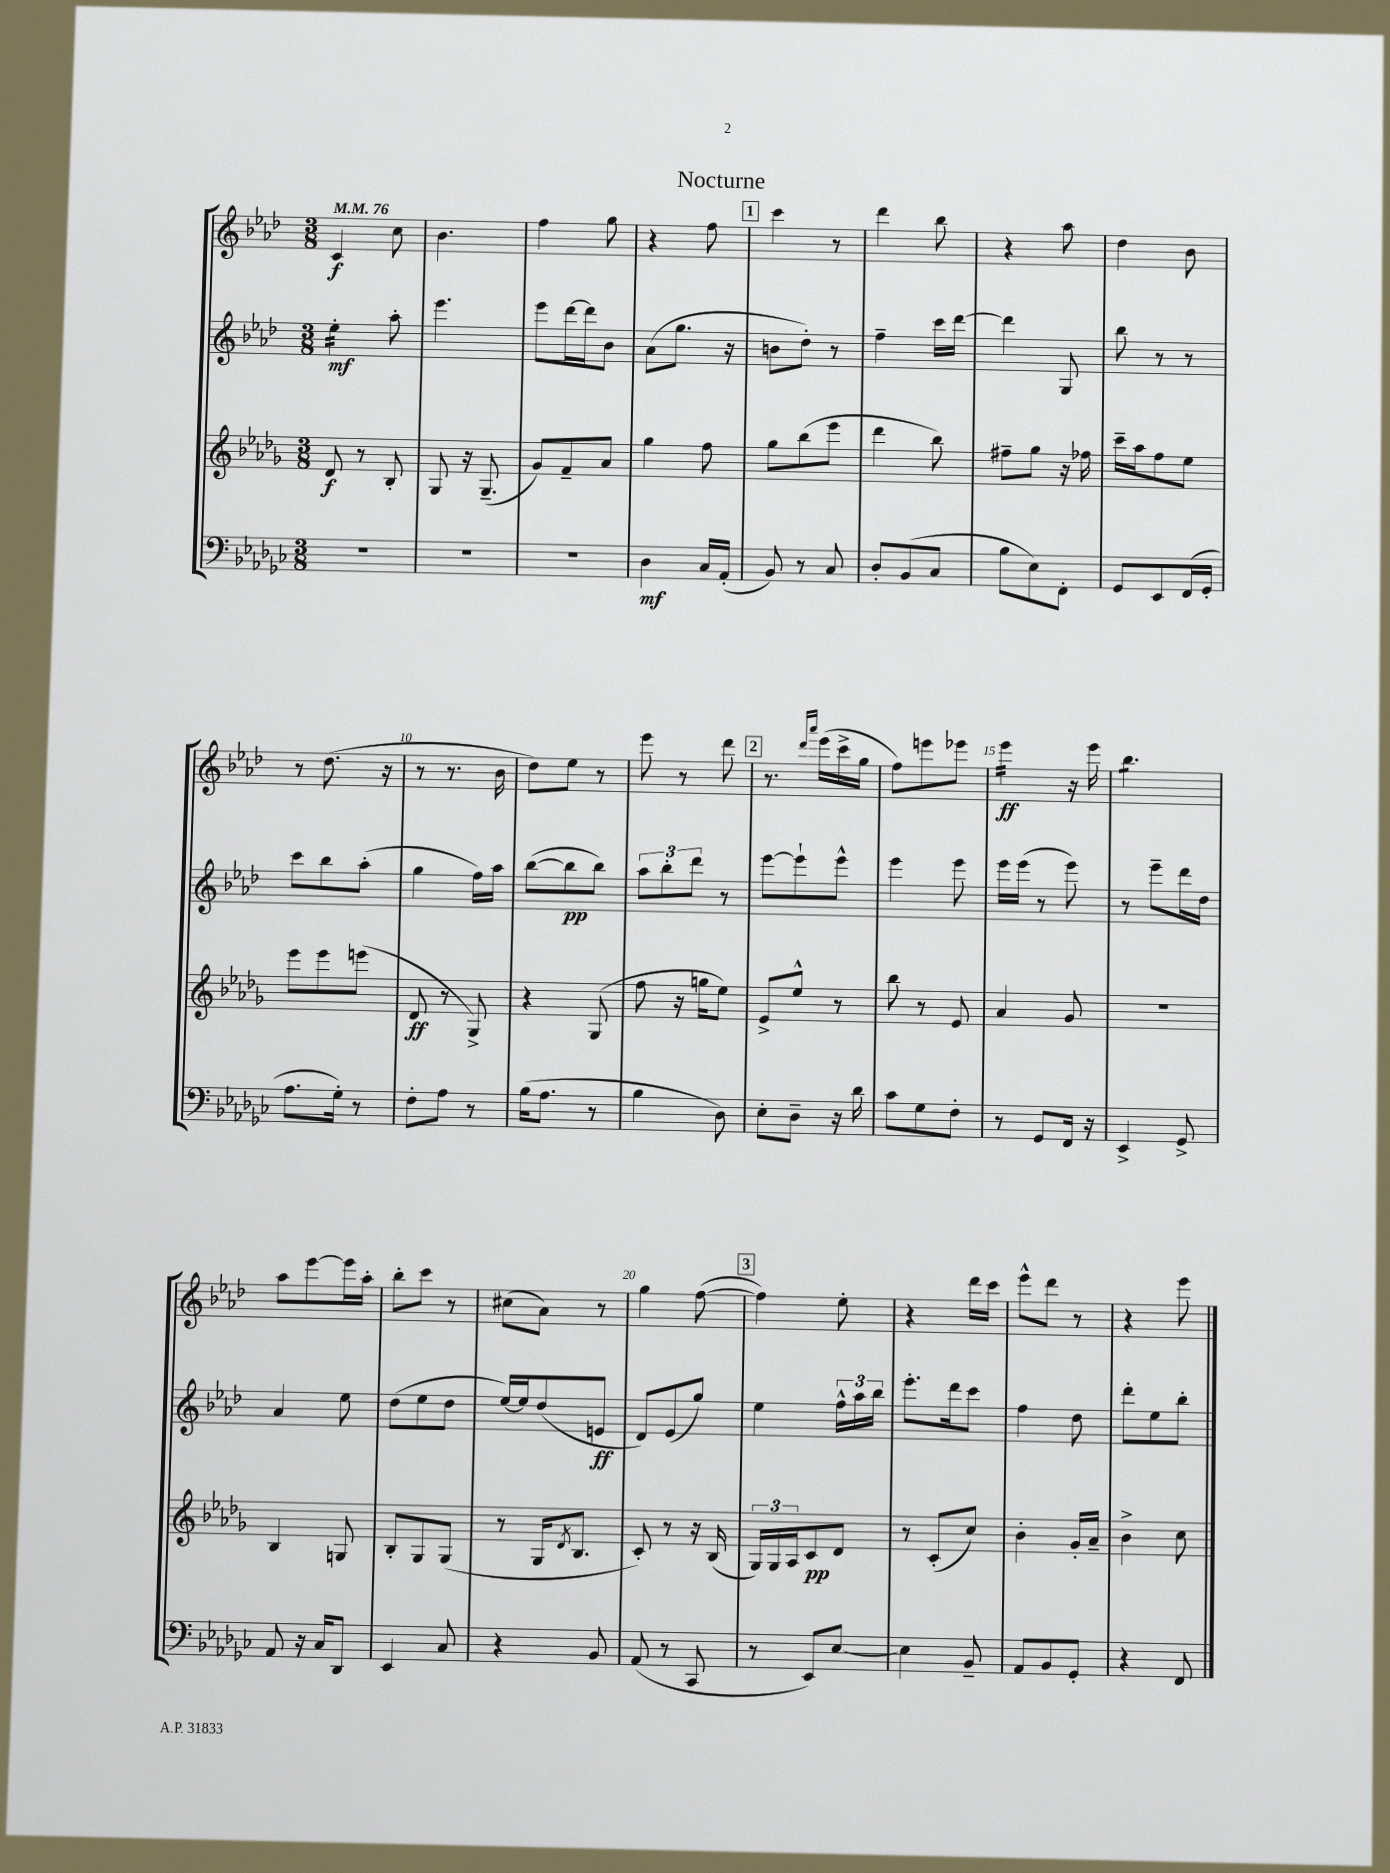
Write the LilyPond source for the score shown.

\header { title = "Nocturne" }
<<
\new StaffGroup <<
\new Staff = "s0" {
    \clef treble \key aes \major \numericTimeSignature \time 3/8 \tempo 4 = 76
    c'4\f c''8 |
    bes'4. |
    f''4 g''8 |
    r4 f''8 |
    \mark \markup { \box "1" } c'''4 r8 |
    des'''4 bes''8 |
    r4 aes''8 |
    des''4 bes'8 |
    r8 des''8.( r16 |
    r8 r8. bes'16 |
    des''8) ees''8 r8 |
    ees'''8 r8 des'''8 |
    \mark \markup { \box "2" } r8. \grace { des'''16 aes'''16 } ees'''16( c'''16-> g''16 |
    f''8) e'''8 ees'''8 |
    ees'''4:16\ff r16 ees'''16 |
    bes''4.:8 |
    aes''8 ees'''8~ ees'''16 aes''16-. |
    bes''8-. c'''8 r8 |
    cis''8( aes'8) r8 |
    g''4 f''8~( |
    \mark \markup { \box "3" } f''4) ees''8-. |
    r4 des'''16 c'''16 |
    ees'''8-^ des'''8 r8 |
    r4 ees'''8 \bar "|." |
}
\new Staff = "s1" {
    \clef treble \key aes \major \numericTimeSignature \time 3/8
    ees''4:16-.\mf aes''8-. |
    ees'''4. |
    ees'''8 des'''16~ des'''16 bes'8 |
    aes'8( g''8. r16 |
    \mark \markup { \box "1" } b'8 des''8-.) r8 |
    f''4-- c'''16 des'''16~ |
    des'''4 g8 |
    bes''8 r8 r8 |
    c'''8 bes''8 aes''8-.( |
    g''4 f''16) aes''16 |
    bes''8~( bes''8\pp bes''8) |
    \tuplet 3/2 { aes''8 bes''8-. des'''8 } r8 |
    \mark \markup { \box "2" } ees'''8~ ees'''8-! ees'''8-^ |
    ees'''4 ees'''8 |
    ees'''16 ees'''16( r8 ees'''8) |
    r8 ees'''8-- des'''16 des''16 |
    aes'4 ees''8 |
    des''8( ees''8 des''8 |
    ees''16~) ees''16 des''8( e'8\ff |
    des'8) ees'8( g''8) |
    \mark \markup { \box "3" } ees''4 \tuplet 3/2 { f''16-^ aes''16 bes''16 } |
    ees'''8.-. des'''16 c'''8 |
    f''4 des''8 |
    des'''8-. ees''8 bes''8-. \bar "|." |
}
\new Staff = "s2" {
    \clef treble \key des \major \numericTimeSignature \time 3/8
    des'8\f r8 bes8-. |
    ges8 r16 ges8.--( |
    ges'8) f'8-- aes'8 |
    ges''4 f''8 |
    \mark \markup { \box "1" } ges''8 bes''8( ees'''8 |
    des'''4 bes''8) |
    fis''8-- ges''8 r16 fes''16 |
    c'''16-- aes''16 f''8 ees''8 |
    ees'''8 ees'''8 e'''8( |
    des'8\ff r8 ges8->) |
    r4 ges8( |
    f''8 r16 g''16 ees''8) |
    \mark \markup { \box "2" } ees'8-> ees''8-^ r8 |
    bes''8 r8 ees'8 |
    aes'4 ges'8 |
    R4. |
    bes4 g8 |
    bes8-. ges8 ges8( |
    r8 ges16 \acciaccatura { des'8 } bes8. |
    c'8-.) r8 r16 bes16( |
    \mark \markup { \box "3" } \tuplet 3/2 { ges16) ges16 aes16 } c'8\pp des'8 |
    r8 c'8-.( c''8) |
    bes'4-. ges'16-. aes'16-- |
    bes'4-> c''8 \bar "|." |
}
\new Staff = "s3" {
    \clef bass \key ges \major \numericTimeSignature \time 3/8
    R4. |
    R4. |
    R4. |
    des4\mf ces16 aes,16-.( |
    \mark \markup { \box "1" } bes,8) r8 ces8 |
    des8-. bes,8( ces8 |
    bes8 ees8) f,8-. |
    ges,8 ees,8 f,16( ges,16-. |
    aes8. ges16-.) r8 |
    f8-. aes8 r8 |
    bes16( aes8. r8 |
    bes4 des8) |
    \mark \markup { \box "2" } ees8-. des8-- r16 des'16 |
    ces'8 ges8 f8-. |
    r8 ges,8 f,16 r16 |
    ees,4-> ges,8-> |
    aes,8 r16 ces16 des,8 |
    ees,4 ces8 |
    r4 bes,8 |
    aes,8( r8 ces,8 |
    \mark \markup { \box "3" } r8 ees,8) ees8~ |
    ees4 bes,8-- |
    aes,8 bes,8 ges,8-. |
    r4 f,8 \bar "|." |
}
>>
>>
\layout { \context { \Score \override BarNumber.break-visibility = ##(#f #t #t) barNumberVisibility = #(every-nth-bar-number-visible 5) } }
